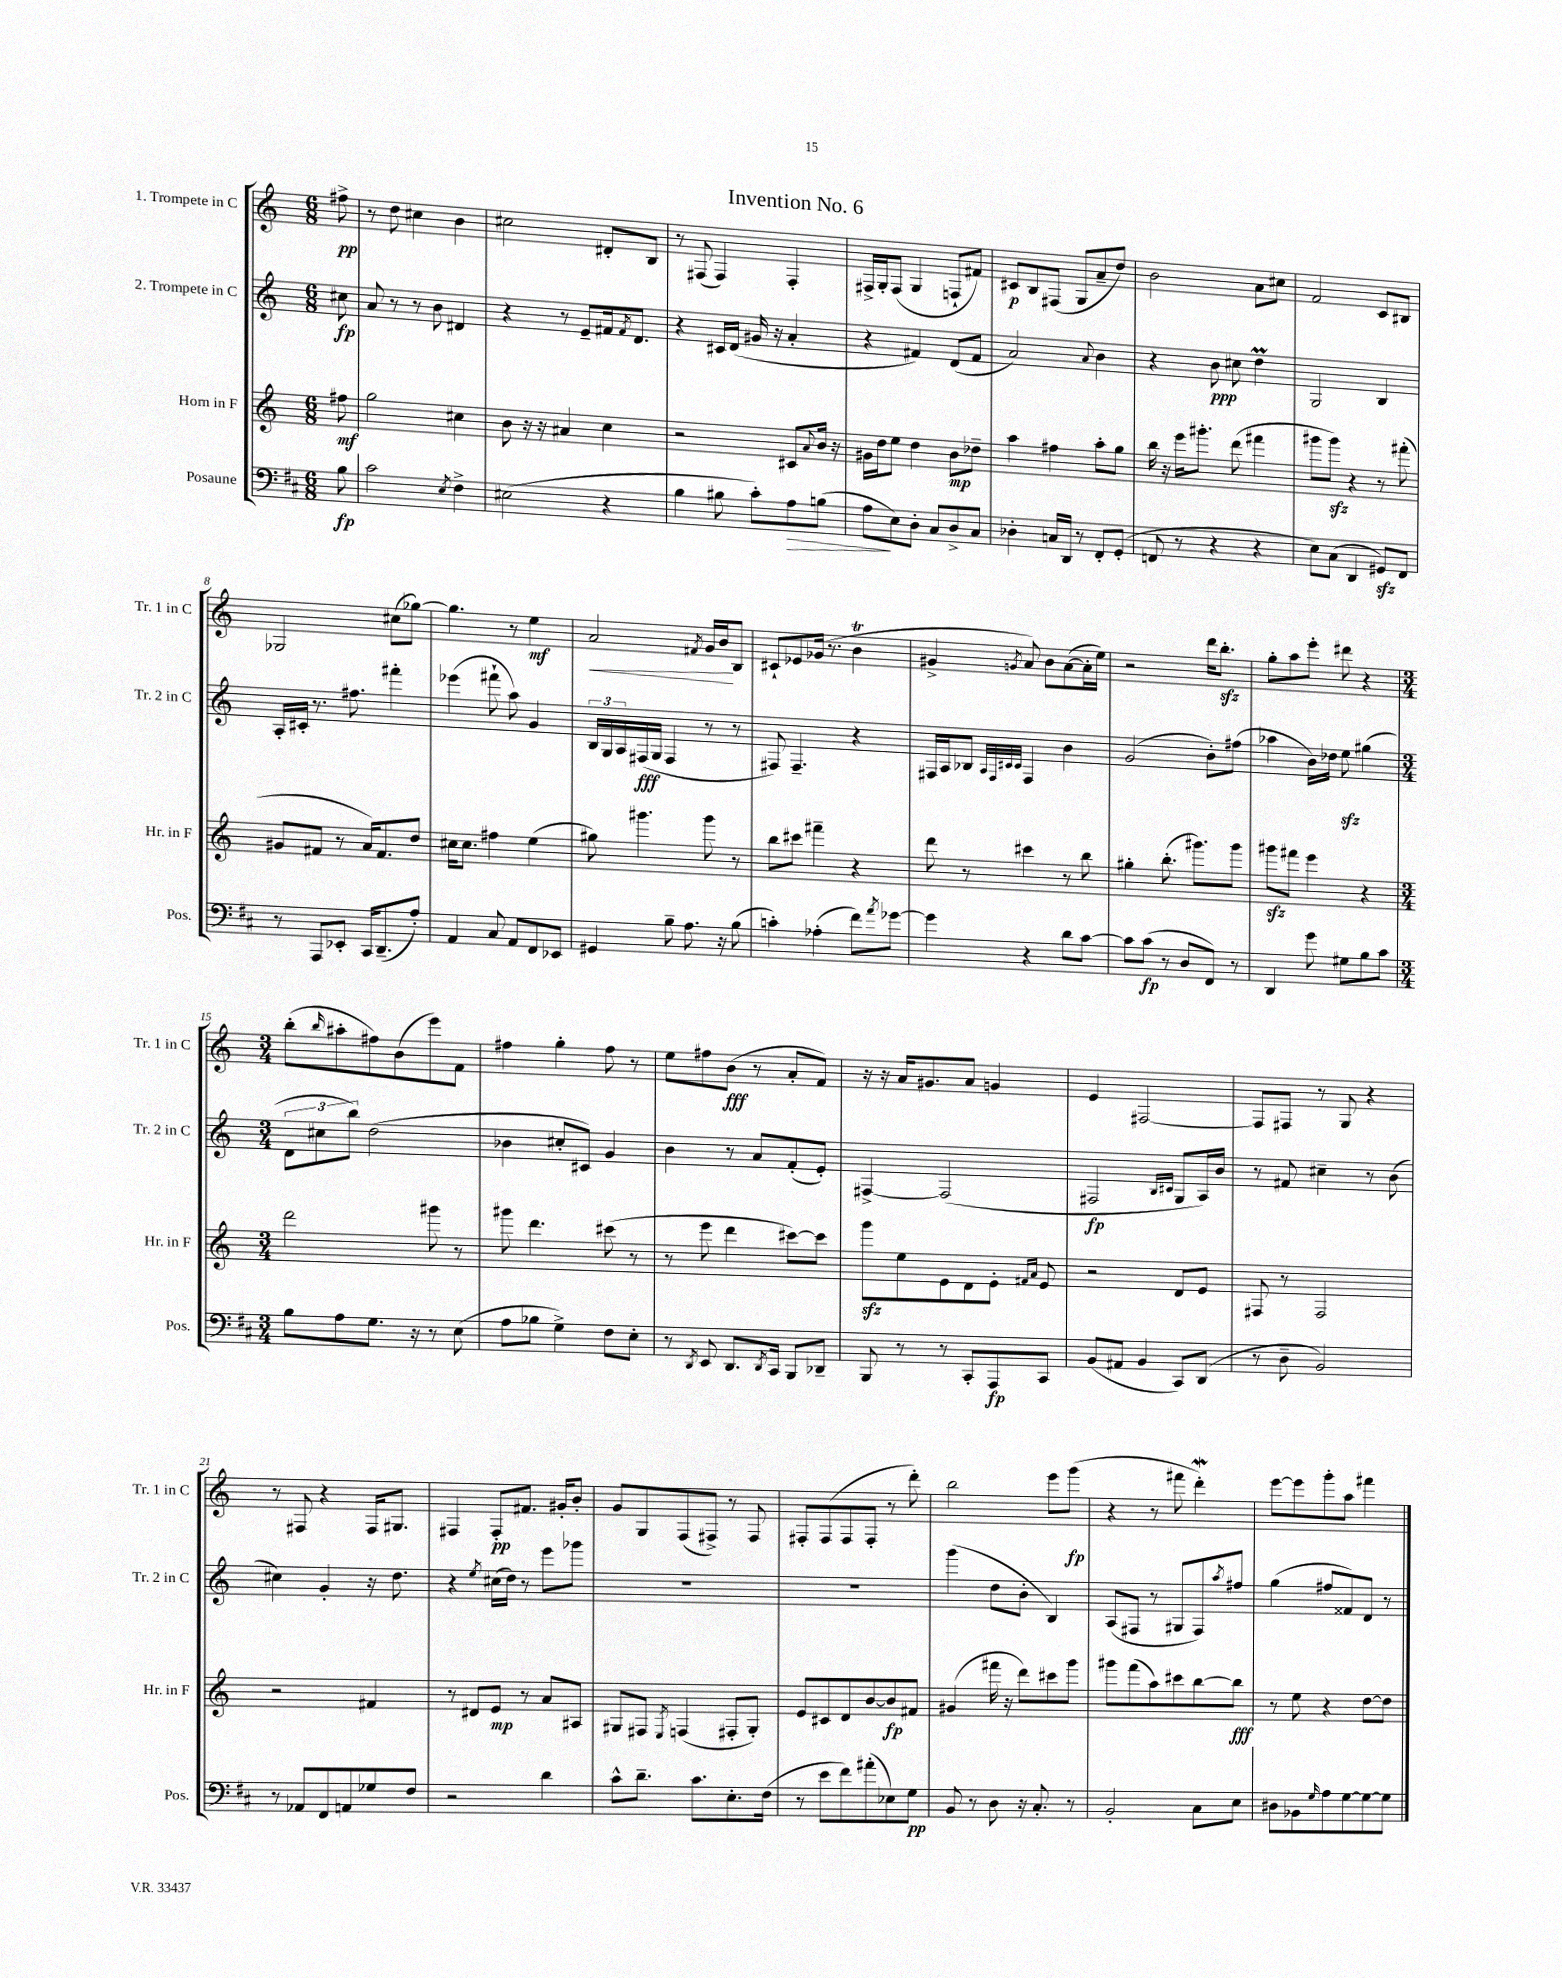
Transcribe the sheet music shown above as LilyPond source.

\header { title = "Invention No. 6" }
<<
\new StaffGroup <<
\new Staff = "s0" \with { instrumentName = "1. Trompete in C" shortInstrumentName = "Tr. 1 in C" } {
    \clef treble \key c \major \numericTimeSignature \time 6/8 \partial 8
    fis''8->\pp |
    r8 d''8 cis''4 b'4 |
    cis''2 dis'8-. b8 |
    r8 fis8( fis4) fis4-. |
    fis16-> g16-. fis8( g4 f8-! fis'8) |
    cis'8\p b8 fis8( g8 a'8-- d''8) |
    b'2 a'8 cis''8 |
    f'2 c'8 bis8 |
    ges2 cis''8( ges''8~) |
    ges''4. r8 e''4\mf |
    a'2\< \acciaccatura { fis'8 } g'16 b'16\! b8 |
    cis'8-! ees'8 ges'16( r8. b'4\trill |
    gis'4-> \acciaccatura { g'8 } a'8) b'8 a'8~( a'16-. e''16) |
    r2 d'''16 b''8.-.\sfz |
    g''8-. a''8 e'''8-. dis'''8 r4 |
    \numericTimeSignature \time 3/4 b''8-.( \grace { b''16 } ais''8-. fis''8) b'8( e'''8) f'8 |
    fis''4 g''4-. fis''8 r8 |
    e''8 fis''8 b'8\fff( r8 a'8-. f'8) |
    r16 r16 a'16 gis'8. a'8 g'4 |
    e'4 fis2~ |
    fis8 fis8 r8 g8 r4 |
    r8 fis8 r4 fis16 gis8. |
    fis4 fis8-.\pp fis'8. gis'16-. b'8-. |
    g'8 g8 f8( fis8->) r8 fis8 |
    fis8-. fis8( fis8 fis8-. r8 d'''8-.) |
    b''2 e'''8 g'''8\fp( |
    r4 r8 fis'''8 d'''4-.\mordent) |
    e'''8~ e'''8 g'''8-. a''8 fis'''4 \bar "|." |
}
\new Staff = "s1" \with { instrumentName = "2. Trompete in C" shortInstrumentName = "Tr. 2 in C" } {
    \clef treble \key c \major \numericTimeSignature \time 6/8 \partial 8
    cis''8\fp |
    a'8 r8 r8 b'8 dis'4 |
    r4 r8 e'8-- fis'16 \acciaccatura { fis'8 } d'8. |
    r4 cis'16 d'16( gis'16 r16 a'4-. |
    r4 fis'4) d'8( fis'8 |
    a'2) \appoggiatura { a'8 } b'4 |
    r4 b'8\ppp cis''8 d''4\prall |
    g2 b4 |
    a16-. cis'16-. r8. fis''8. fis'''4-. |
    ees'''4( fis'''8-! a''8) g'4 |
    \tuplet 3/2 { b16 g16 a16 } fis16\fff( g16 fis4 r8 r8 |
    fis8) fis4.-- r4 |
    fis16 a16 bes8 \grace { a32 fis32 cis'32 cis'32 } fis4 b'4 |
    g'2( b'8-.) fis''8( |
    aes''4 b'16) des''16 e''8\sfz gis''4( |
    \numericTimeSignature \time 3/4 \tuplet 3/2 { d'8 cis''8 b''8) } d''2( |
    bes'4 cis''8-. cis'8) g'4 |
    b'4 r8 a'8 f'8-.( e'8-.) |
    fis4~-> fis2( |
    fis2\fp \grace { b16 cis'16 } g8 a16) b'16 |
    r8 fis'8 cis''4-- r8 b'8( |
    cis''4) g'4-. r16 d''8. |
    r4 \acciaccatura { e''8 } cis''16( d''16) r8 e'''8 ges'''8 |
    R2. |
    R2. |
    g'''4( d''8 b'8-. b4) |
    a8( fis8 r8 gis8 fis8) \acciaccatura { a''8 } fis''8 |
    g''4( fis''8 fisis'8) d'8 r8 \bar "|." |
}
\new Staff = "s2" \with { instrumentName = "Horn in F" shortInstrumentName = "Hr. in F" } {
    \clef treble \key c \major \numericTimeSignature \time 6/8 \partial 8
    fis''8\mf |
    g''2 cis''4 |
    b'8 r16 r16 ais'4 c''4 |
    r2 cis'8 \appoggiatura { a'8 } b'16 r16 |
    gis'16 d''16 e''8 d''4 b'8\mp des''8-- |
    a''4 fis''4 a''8-. g''8 |
    b''16 r16 e'''16 gis'''8.-. d'''8( fis'''4 |
    gis'''8 gis'''8\sfz) r4 r8 fis'''8-.( |
    gis'8 fis'8 r8 a'16) fis'8. d''8 |
    cis''16 cis''8. fis''4 e''4( |
    gis''8) gis'''4. gis'''8 r8 |
    b''8 cis'''8 fis'''4-- r4 |
    d'''8 r8 cis'''4 r8 b''8 |
    gis''4-. b''8.-.( gis'''8.) gis'''8 |
    gis'''8\sfz fis'''8 e'''4 r4 |
    \numericTimeSignature \time 3/4 d'''2 gis'''8 r8 |
    gis'''8 d'''4. cis'''8( r8 |
    r8 e'''8 d'''4 cis'''8~) cis'''8 |
    g'''8\sfz e''8 e'8 d'8 e'8-. \grace { fis'16 a'16 } e'8 |
    r2 d'8 e'8 |
    fis8 r8 fis2 |
    r2 fis'4 |
    r8 dis'8 e'8\mp r8 a'8 ais8 |
    gis8 fis8 \acciaccatura { e8 } f4( fis8-. gis8-.) |
    e'8 cis'8 d'8 b'8~ b'8\fp fis'8 |
    gis'4( fis'''16 r16 d'''8) cis'''8 g'''8 |
    gis'''8 f'''8( a''8) cis'''8 b''8~ b''8\fff |
    r8 e''8 r4 d''8~ d''8 \bar "|." |
}
\new Staff = "s3" \with { instrumentName = "Posaune" shortInstrumentName = "Pos." } {
    \clef bass \key d \major \numericTimeSignature \time 6/8 \partial 8
    b8\fp |
    cis'2 \acciaccatura { e8 } fis4-> |
    eis2( r4 |
    b4 bis8 cis'8-.) a8\> b8( |
    a8\! e8) d8-. cis8 d8-> cis8 |
    des4-. c16 d,16 r8 fis,8-. g,8-.( |
    f,8 r8 r4 r4 |
    e8) cis8( d,4 gis,8\sfz) fis,8 |
    r8 a,,8 ees,8-. cis,16 d,8.--( a8-.) |
    a,4 cis8 a,8 fis,8 ees,8 |
    gis,4 b8-- a8. r16 b8( |
    c'4-.) aes4-.( fis'8) \acciaccatura { a'8 } ges'8~ |
    ges'4 r4 d'8 cis'8~ |
    cis'8 cis'8\fp( r8 d8 fis,8) r8 |
    d,4 g'8 gis8 b8 cis'8 |
    \numericTimeSignature \time 3/4 b8 a8 g8. r16 r8 e8( |
    a8 bes8 g4->) fis8 e8-. |
    r8 \acciaccatura { d,8 } e,8 d,8. \acciaccatura { d,8 } cis,16 b,,8 des,8-- |
    b,,8 r8 r8 cis,8-. a,,8\fp cis,8 |
    b,8( ais,8 b,4 cis,8) d,8( |
    r8 d8-- b,2) |
    r8 aes,8 fis,8 a,8 ges8 fis8 |
    r2 d'4 |
    cis'8-^ d'8.-- cis'8. e8.-. fis16( |
    r8 e'8 fis'8) ais'8-.( ees8) g8\pp |
    b,8 r8 d8 r16 cis8.-. r8 |
    b,2-. cis8 e8 |
    dis8 bes,8 \grace { g16 } a8 g8~ g8~ g8 \bar "|." |
}
>>
>>
